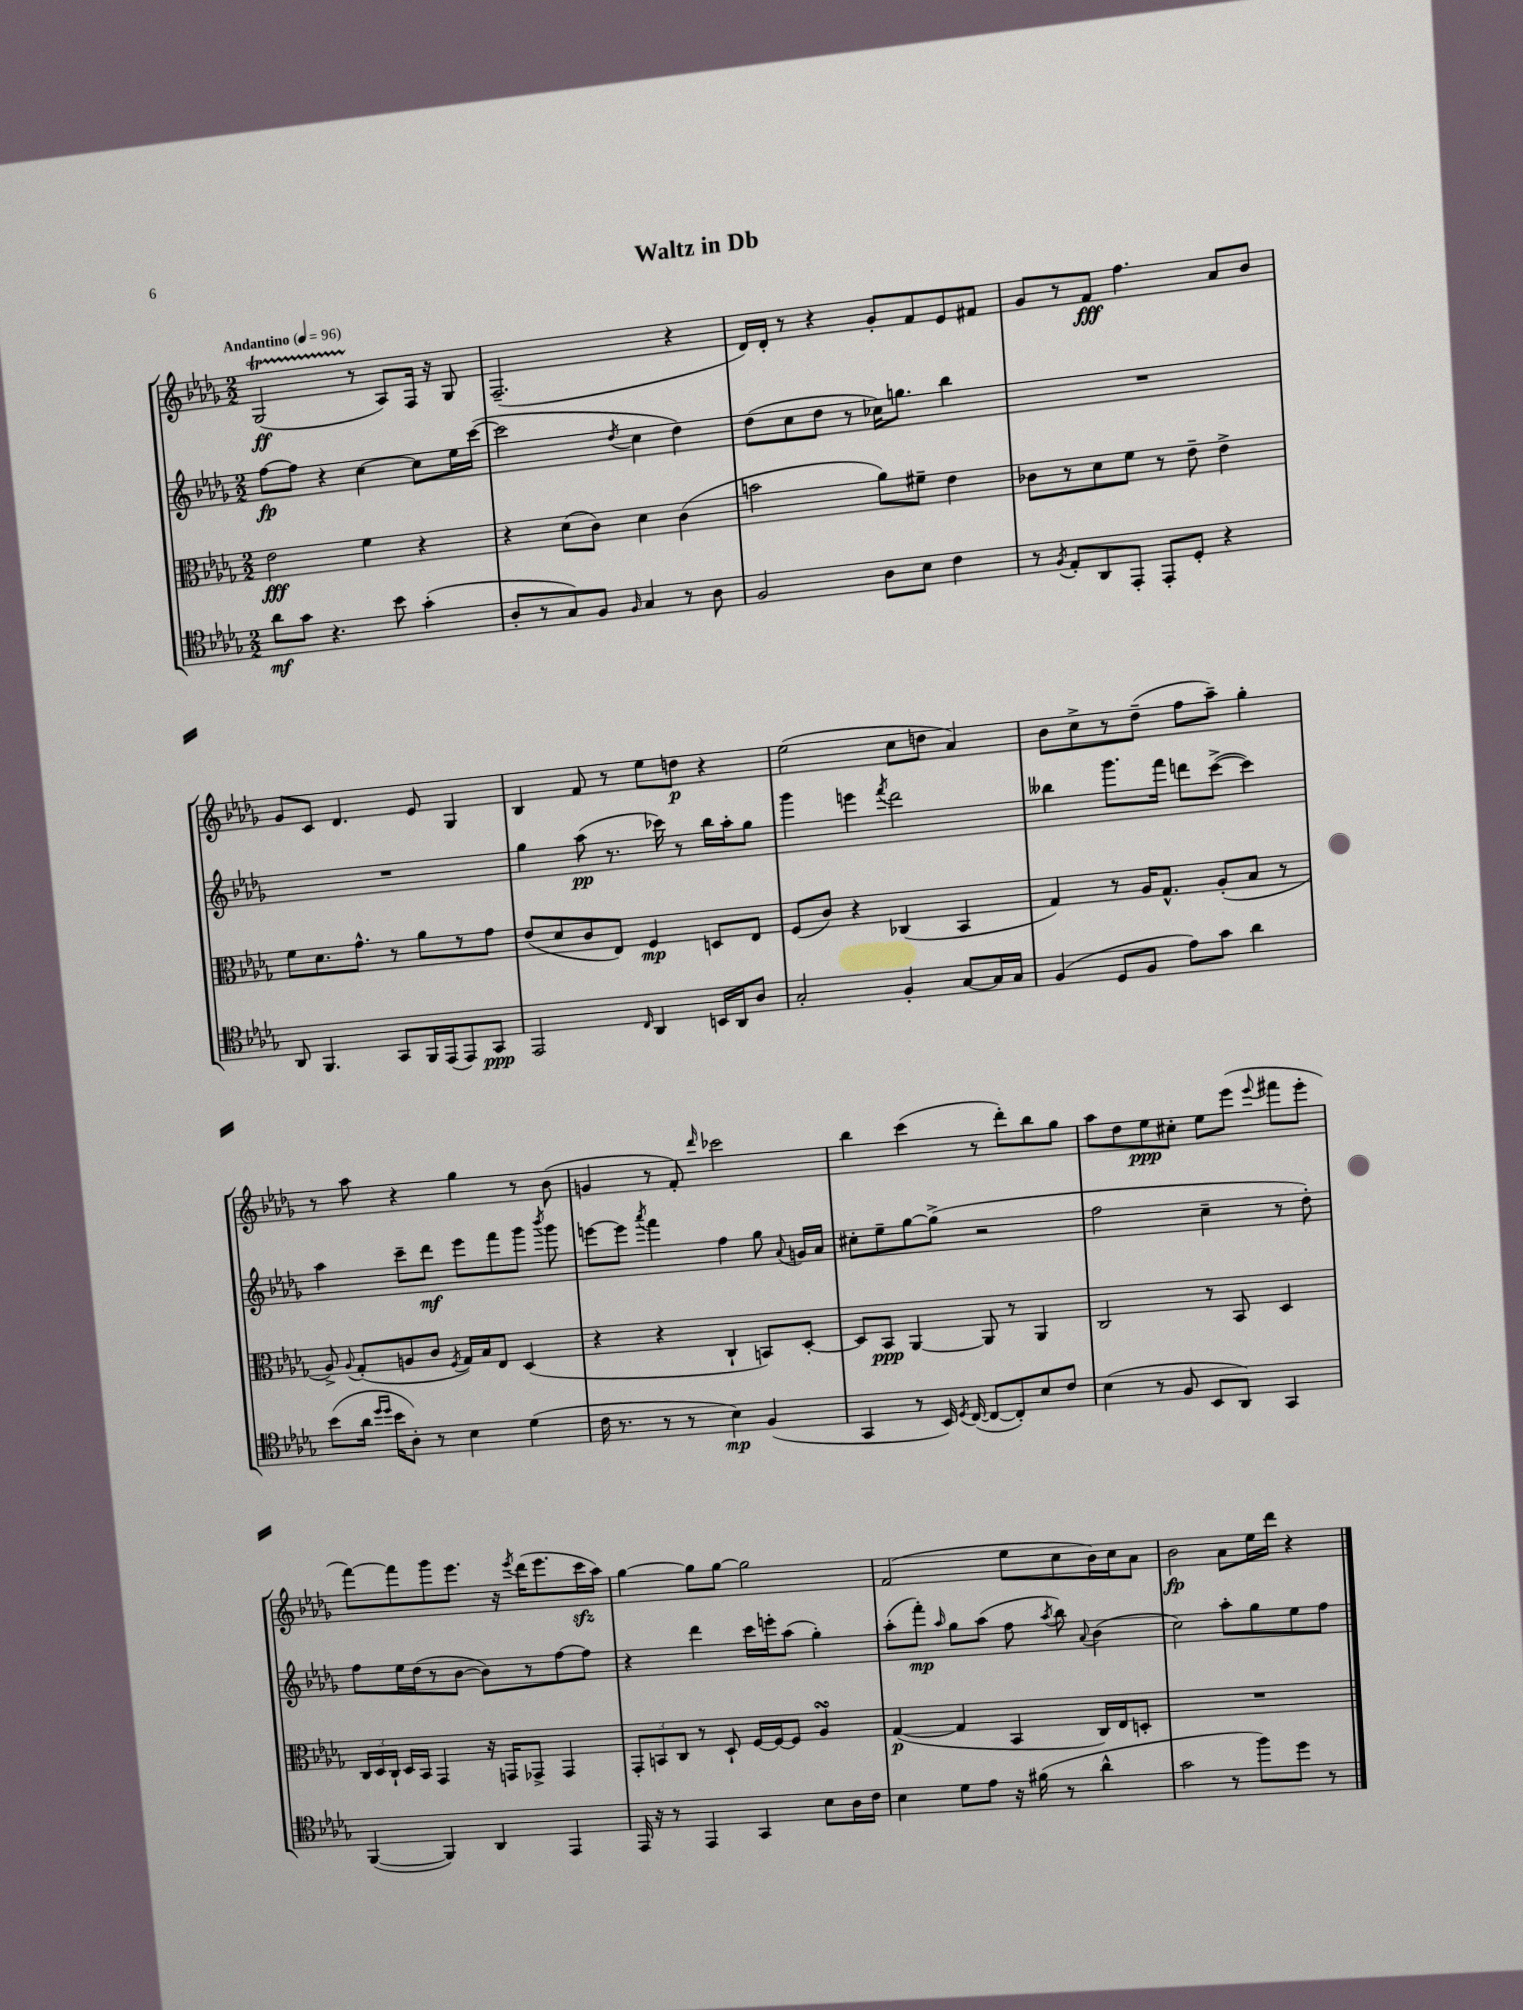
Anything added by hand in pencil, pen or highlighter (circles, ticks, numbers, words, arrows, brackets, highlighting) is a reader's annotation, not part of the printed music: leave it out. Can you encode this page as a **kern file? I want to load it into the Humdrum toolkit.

**kern	**kern	**kern	**kern
*staff4	*staff3	*staff2	*staff1
*clefC4	*clefC3	*clefG2	*clefG2
*k[b-e-a-d-g-]	*k[b-e-a-d-g-]	*k[b-e-a-d-g-]	*k[b-e-a-d-g-]
*M2/2	*M2/2	*M2/2	*M2/2
*MM96	*MM96	*MM96	*MM96
8a-\L	2e-\	[8ff\L	(2G-/
8g-\J	.	8ff\]J	.
4.r	.	4r	.
.	4f\	[4cc\	8r
8b-\	.	.	8A-/L)
(4g-'\	4r	8cc\]L	16F/Jk
.	.	.	16r
.	.	16ee-\L	8G-/
.	.	([16ccc\JJ	.
=	=	=	=
8A-'/L	4r	2ccc\]	(2.F~/
8r	.	.	.
8G-/)	(8d-\L	.	.
8F/J	8c\J)	.	.
16qqF/	.	8qdd-/	.
4G-/	4d-\	4cc\	.
8r	(4c\	4dd-\)	4r
8A-\	.	.	.
=	=	=	=
2F/	2b\	(8dd-\L	16d-/LL)
.	.	.	16d-'/JJ
.	.	8cc\	8r
.	.	8dd-\J	4r
.	.	8r	.
8A-\L	8a-\L)	16cc-\LK)	8g-'/L
.	.	8.gg\J	.
8B-\J	8f#~\J	.	8f/
4c\	4e-\	4bb-\	8e-/
.	.	.	8f#/J
=	=	=	=
8r	8c-\L	1r	8g-/L
8qF/	.	.	.
8E-'/L	8r	.	8r
8AA-/	8d-\	.	8f/J
8EE-'/J	8f\J	.	4.ff\
8EE-'/L	8r	.	.
8D-'/J	8e-~\	.	.
4r	4e-^\	.	8a-/L
.	.	.	8b-/J
=	=	=	=
8AA-/	8f\L	1r	8g-/L
4.FF/	8.d-\	.	8c/J
.	.	.	4.d-/
.	8.g-^^\J	.	.
8GG-/L	8r	.	.
16FF/L	8a-\L	.	8e-/
(16EE-/J	.	.	.
8EE-/)	8r	.	4G-/
8GG-/J	8g-\J	.	.
=	=	=	=
2EE-/	(8e-/L	4gg-\	4B-/
.	8d-/	.	.
.	8c/	(8aa-\	8f/
.	8E-/J)	8.r	8r
16qqC/	.	.	.
4AA-/	4F/	.	8ee-\L
.	.	16ccc-\)	.
.	.	8r	8dd\J
16BB/LL	8D/L	16bb-\LL	4r
16AA-/J	.	16aa-'\J	.
8A-/J	8E-/J	8gg-\J	.
=	=	=	=
2G-'/	(8F/L	4ggg-\	(2ee-\
.	8c/J)	.	.
.	4r	4eee\	.
.	.	8qfff/	.
4F'/	(4C-/	2ddd-\	8cc\L
.	.	.	8dd\J
[8G-/L	4BB-/	.	4a-/)
16G-/]L	.	.	.
16G-/JJ	.	.	.
=	=	=	=
(4F/	4G-/)	4bb--\	8b-\L
.	.	.	8cc^\
8D-/L	8r	8.ggg-\L	8r
8F/J	16A-/LK	.	(8dd-~\J
.	8.G-^^/J	16fff\Jk	.
8e-\L)	.	8ddd\L	8ff\L
8g-\J	(8A-'/L	([8ccc^\J	8aa-~\J)
4a-\	8B-/J	4ccc\])	4gg-'\
.	8r	.	.
=	=	=	=
(8b-\L	8A-^/)	4aa-\	8r
.	8qqA-/	.	.
16a-\Jk	(8G-'/L	.	8aa-\
16qqdd-/LL	.	.	.
16qqdd-/JJ	.	.	.
16b-\LK	.	.	.
8A-'\J)	8A/	8ccc~\L	4r
8r	8c/J	8ddd-\J	.
.	8qF/	.	.
4B-\	16G-/LL)	8eee-\L	4gg-\
.	16B-/J	.	.
.	8E-/J	8fff\	.
(4d-\	(4D-/	8ggg-\J	8r
.	.	8qbbb-/	.
.	.	8ggg-\	(8b-\
=	=	=	=
16c\	4r	[8eee\L	4g/
8.r	.	.	.
.	.	8eee\]J	.
.	.	8qaaa-/	.
8r	4r	4fff\	8r
8r	.	.	8f'/)
.	.	.	16qqddd-/
4B-\)	4C`/	4ff\	2ccc-\
(4F/	8BB/L)	8gg-\	.
.	.	8qqa-/	.
.	[8D-'/J	16g/LL	.
.	.	16a-/JJ	.
=	=	=	=
4GG-/	8D-/]L	8cc#'\L	4bb-\
.	8BB-/J	8ee-~\	.
8r	[4AA-/	[8gg-\	(4ccc\
16BB-/)	.	(8gg-^\]J	.
8qD-/	.	.	.
([16C/	.	.	.
8C/_L	8AA-/]	2r	8r
8C'/])	8r	.	8ddd-'\L)
8B-/	4AA-/	.	8bb-\
8c/J	.	.	8gg-\J
=	=	=	=
(4B-\	2C/	2ff\	8aa-\L
.	.	.	8dd-\
8r	.	.	8ee-\
8F/	.	.	8cc#'\J
8BB-/L	8r	4cc~\	8ee-\L
8AA-/J)	8BB-/	.	(8eee-\J
.	.	.	8qqeee-/
4GG-/	4D-/	8r	8fff#\L
.	.	8dd-'\)	8eee-'\J
=	=	=	=
([4FF/	24C/LL	8ff\L	[8fff\L)
.	24D-/	.	.
.	24C`/JJ	.	.
.	16D-/LL	16ee-\L	8fff\]
.	16BB-/JJ	(16dd-\J	.
4FF/])	4GG-/	8r	8ggg-\
.	.	[8b-\J	8.eee-\J
4AA-/	16r	8b-\]L)	.
.	16GG/LK	.	16r
.	.	.	8qeee-/
.	8GG-^/J	8r	(16ddd-\LK
.	.	.	8.eee-\
4EE-/	4GG-/	[8ff\	.
.	.	8ff\]J	16ccc\L
.	.	.	16aa-\JJ)
=	=	=	=
16EE-/	12GG-'/L	4r	[4gg-\
16r	.	.	.
.	12BB/	.	.
8r	.	.	.
.	12C/J	.	.
4EE-/	8r	4ddd-\	8gg-\]L
.	8D-`/	.	[8gg-\J
4GG-/	[16F/LL	16ccc\LL	2gg-\]
.	16F/_J	16eee'\J	.
.	8F/]J	(8aa-\J	.
8B-\L	4A-/	4gg-'\)	.
16A-\L	.	.	.
16c\JJ	.	.	.
=	=	=	=
4B-\	([4G-/	(8aa-'\L	(2f/
.	.	8fff'\J)	.
.	.	16qqaa-/	.
8d-\L	4G-/]	8gg-\L	.
8e-\J	.	(8aa-\J	.
16r	4BB-/	8ff\	8ee-\L
(16f#\	.	.	.
.	.	8qaa-/	.
8r	.	8bb-\)	8cc\
.	.	8qqa-/	.
4a-^^\	16C/LL)	(4b-\	16b-\L)
.	16E-/J	.	16cc\J
.	8D'/J	.	8a-\J
=	=	=	=
2g-\	1r	2cc\)	2b-\
8r	.	8aa-'\L	8a-\L
8ff\L)	.	8gg-\	16ee-\L
.	.	.	16ddd-\JJ
8dd-\J	.	8ee-\	4r
8r	.	8ff\J	.
==	==	==	==
*-	*-	*-	*-
